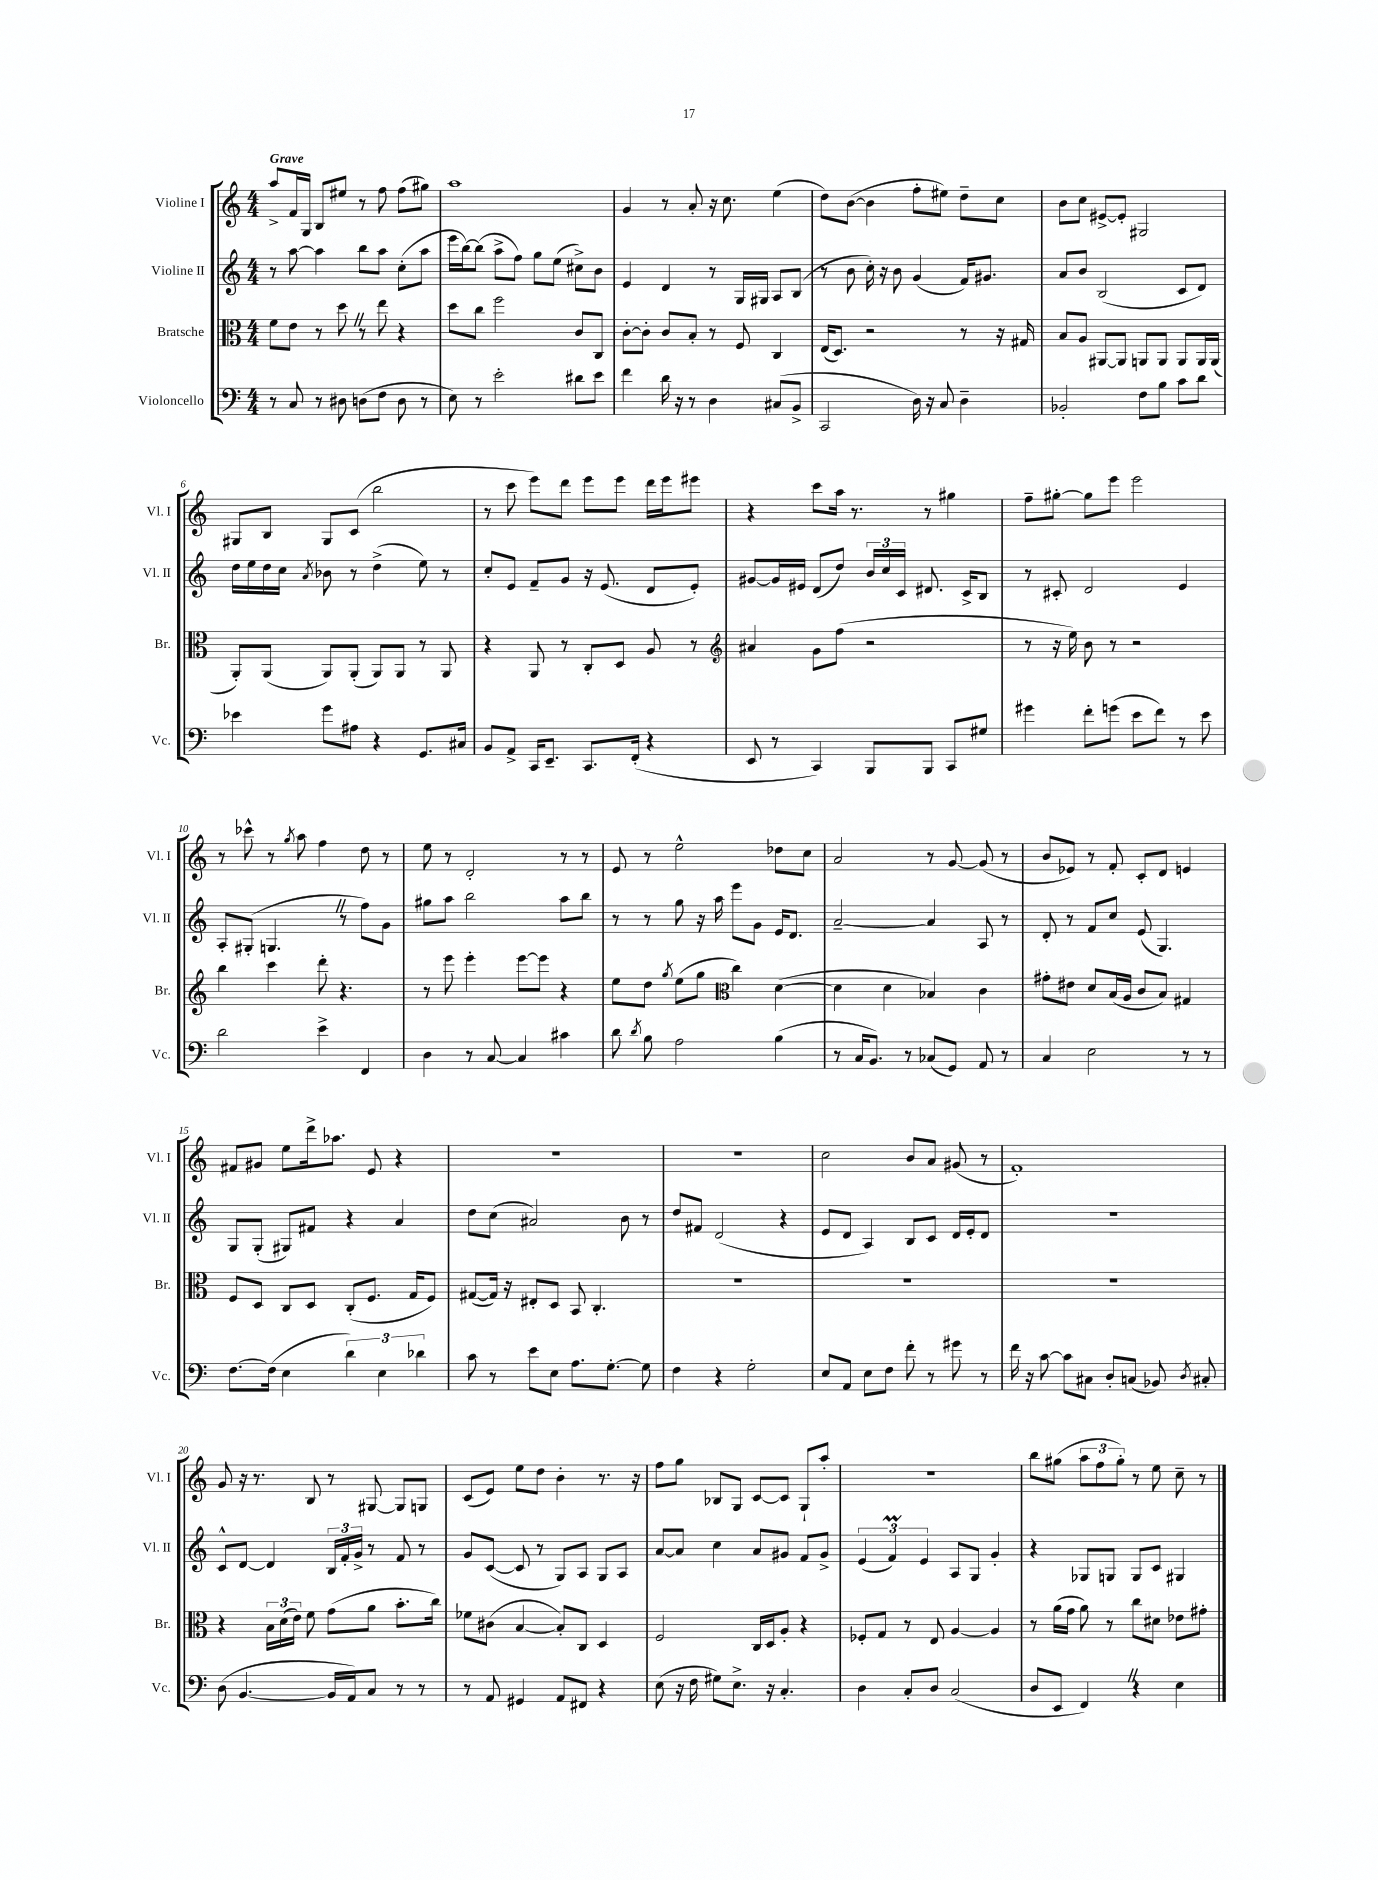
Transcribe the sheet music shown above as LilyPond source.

<<
\new StaffGroup <<
\new Staff = "s0" \with { instrumentName = "Violine I" shortInstrumentName = "Vl. I" } {
    \clef treble \key c \major \numericTimeSignature \time 4/4 \tempo "Grave"
    \autoBeamOff a''8[-> f'16 g16] b8[ eis''8] r8 f''8 f''8[( gis''8]) |
    a''1 |
    g'4 r8 a'8-. r16 c''8. e''4( |
    d''8[) b'8]~( b'4 f''8[-. eis''8]) d''8[-- c''8] |
    b'8[ c''8] eis'8[~-> eis'8]-. gis2 |
    gis8[ b8] gis8[ c'8]( b''2 |
    r8 c'''8 e'''8[) d'''8] e'''8[ e'''8] d'''16[ e'''16 eis'''8] |
    r4 c'''8[ a''16] r8. r8 gis''4 |
    f''8[-- gis''8]~-. gis''8[ e'''8] e'''2 |
    r8 ces'''8-^ r8 \acciaccatura { g''8 } a''8 f''4 d''8 r8 |
    e''8 r8 d'2-. r8 r8 |
    e'8 r8 e''2-^ des''8[ c''8] |
    a'2 r8 g'8~ g'8( r8 |
    b'8[ ees'8]) r8 f'8-. c'8[-. d'8] e'4 |
    fis'8[ gis'8] e''8[ d'''16-> aes''8.] e'8 r4 |
    R1 |
    R1 |
    c''2 b'8[ a'8] gis'8( r8 |
    f'1-.) |
    g'8 r16 r8. b8 r8 gis8~ gis8[ g8] |
    c'8[( e'8]) e''8[ d''8] b'4-. r8. r16 |
    f''8[ g''8] bes8[ g8] c'8[~ c'8] g8[-! a''8]-. |
    R1 |
    b''8[ gis''8]( \tuplet 3/2 { a''8[ f''8 gis''8]-.) } r8 e''8 c''8-- r8 \bar "|." |
}
\new Staff = "s1" \with { instrumentName = "Violine II" shortInstrumentName = "Vl. II" } {
    \clef treble \key c \major \numericTimeSignature \time 4/4
    \autoBeamOff r8 a''8~ a''4 b''8[ a''8] c''8[-.( a''8] |
    e'''16[ b''16~) b''8]( a''8[-> f''8]) g''8[ e''8]( cis''8[->) b'8] |
    e'4 d'4 r8 g16[ gis16] a8[ b8]( |
    r8 b'8 c''16-.) r16 b'8 g'4( f'16[) gis'8.] |
    a'8[ b'8] b2( c'8[ d'8]) |
    d''16[ e''16 d''16 c''16] \acciaccatura { a'8 } bes'8 r8 d''4->( e''8) r8 |
    c''8[-. e'8] f'8[-- g'8] r16 e'8.( d'8[ e'8]-.) |
    gis'8[~ gis'16 eis'16] d'8[( d''8]) \tuplet 3/2 { b'16[ c''16 c'16] } dis'8. c'16[-> b8] |
    r8 cis'8-. d'2 e'4 |
    a8[-. gis8]-.( g4. \once \override BreathingSign.text = \markup { \musicglyph "scripts.caesura.straight" } \breathe r8 f''8[) g'8] |
    gis''8[ a''8] b''2 a''8[ b''8] |
    r8 r8 g''8 r16 a''16 e'''8[ g'8] e'16[ d'8.] |
    a'2~-- a'4 a8 r8 |
    d'8-. r8 f'8[ c''8] e'8( g4.) |
    g8[ g8]-.( gis8[) fis'8] r4 a'4 |
    d''8[ c''8]( ais'2) b'8 r8 |
    d''8[ fis'8] d'2( r4 |
    e'8[ d'8] a4) b8[ c'8] d'16[ e'16-. d'8] |
    r1 |
    c'8[-^ d'8]~ d'4 \tuplet 3/2 { b16[ f'16-. g'16]-> } r8 f'8 r8 |
    g'8[ c'8]~( c'8 r8 g8[) a8] g8[ a8] |
    a'8[~ a'8] c''4 a'8[ gis'8] f'8[ gis'8]-> |
    \tuplet 3/2 { e'4( f'4\prall) e'4 } a8[ g8] g'4-. |
    r4 ges8[ g8] g8[ c'8] gis4 \bar "|." |
}
\new Staff = "s2" \with { instrumentName = "Bratsche" shortInstrumentName = "Br." } {
    \clef alto \key c \major \numericTimeSignature \time 4/4
    \autoBeamOff f'8[ e'8] r8 d''8 \once \override BreathingSign.text = \markup { \musicglyph "scripts.caesura.straight" } \breathe r8 e''8 r4 |
    d''8[ c''8] f''2 c'8[ c8] |
    c'8[~-. c'8]-. c'8[ b8]-. r8 f8 c4 |
    e16[( d8.]) r2 r8 r16 gis16 |
    b8[ a8] ais,8[~ ais,8] a,8[ a,8] a,8[ a,16 a,16]( |
    a,8[-.) a,8]( a,8[) a,8]-.( a,8[) a,8] r8 a,8 |
    r4 a,8 r8 c8[-. d8] a8 r8 |
    \clef treble ais'4 g'8[ f''8]( r2 |
    r8 r16 e''16) b'8 r8 r2 |
    b''4 c'''4 d'''8-. r4. |
    r8 e'''8 e'''4-. e'''8[~ e'''8] r4 |
    e''8[ d''8] \acciaccatura { g''8 } e''8[( g''8] \clef alto c''4) d'4~( |
    d'4 d'4 bes4) c'4 |
    gis'8[-. eis'8] d'8[ b16( a16] c'8[ b8]) gis4 |
    f8[ d8] c8[ d8] c8[-.( f8.] g16[ f8]) |
    gis8[~( gis16]) r16 eis8[-. d8] b,8 c4.-. |
    R1 |
    R1 |
    R1 |
    r4 \tuplet 3/2 { b16[ d'16( e'16]) } f'8 g'8[( a'8] b'8.[-. c''16]) |
    fes'8[ cis'8]( b4~ b8[-.) c8] d4 |
    f2 c16[ d16 a8]-. r4 |
    fes8[-. g8] r8 e8 a4~ a4 |
    r8 a'16[( g'16] a'8) r8 c''8[ dis'8] ees'8[ gis'8]-. \bar "|." |
}
\new Staff = "s3" \with { instrumentName = "Violoncello" shortInstrumentName = "Vc." } {
    \clef bass \key c \major \numericTimeSignature \time 4/4
    \autoBeamOff r8 c8 r8 dis8 d8[( f8] d8 r8 |
    e8) r8 e'2-. dis'8[ e'8] |
    f'4 d'16 r16 r8 d4 cis8[( b,8]-> |
    c,2 d16) r16 c8 d4-- |
    bes,2-. f8[ b8] c'8[ d'8] |
    ees'4 g'8[ ais8] r4 g,8.[ cis16] |
    b,8[ a,8]-> c,16[ e,8.]-- c,8.[ f,16]-.( r4 |
    e,8 r8 c,4) b,,8[ b,,8] c,8[ gis8] |
    gis'4 f'8[-. g'8]( e'8[ f'8]) r8 e'8 |
    d'2 e'4-> f,4 |
    d4 r8 c8~ c4 cis'4 |
    d'8 \acciaccatura { d'8 } b8 a2 b4( |
    r8 c16[ b,8.]) r8 ces8[( g,8]) a,8 r8 |
    c4 e2 r8 r8 |
    f8.[~ f16]( e4 \tuplet 3/2 { d'4) e4 des'4 } |
    c'8 r8 e'8[ e8] a8.[ g8.]~-. g8 |
    f4 r4 g2-. |
    e8[ a,8] e8[ f8] f'8-. r8 gis'8 r8 |
    f'16 r16 c'8~ c'8[ cis8] d8[-. c8]( bes,8) \acciaccatura { d8 } cis8-. |
    d8( b,4.~ b,16[ a,16) c8] r8 r8 |
    r8 a,8 gis,4 a,8[ fis,8] r4 |
    e8( r16 f16 gis8[) e8.]-> r16 c4.-. |
    d4 c8[-. d8] c2( |
    d8[ e,8] f,4) \once \override BreathingSign.text = \markup { \musicglyph "scripts.caesura.straight" } \breathe r4 e4 \bar "|." |
}
>>
>>
